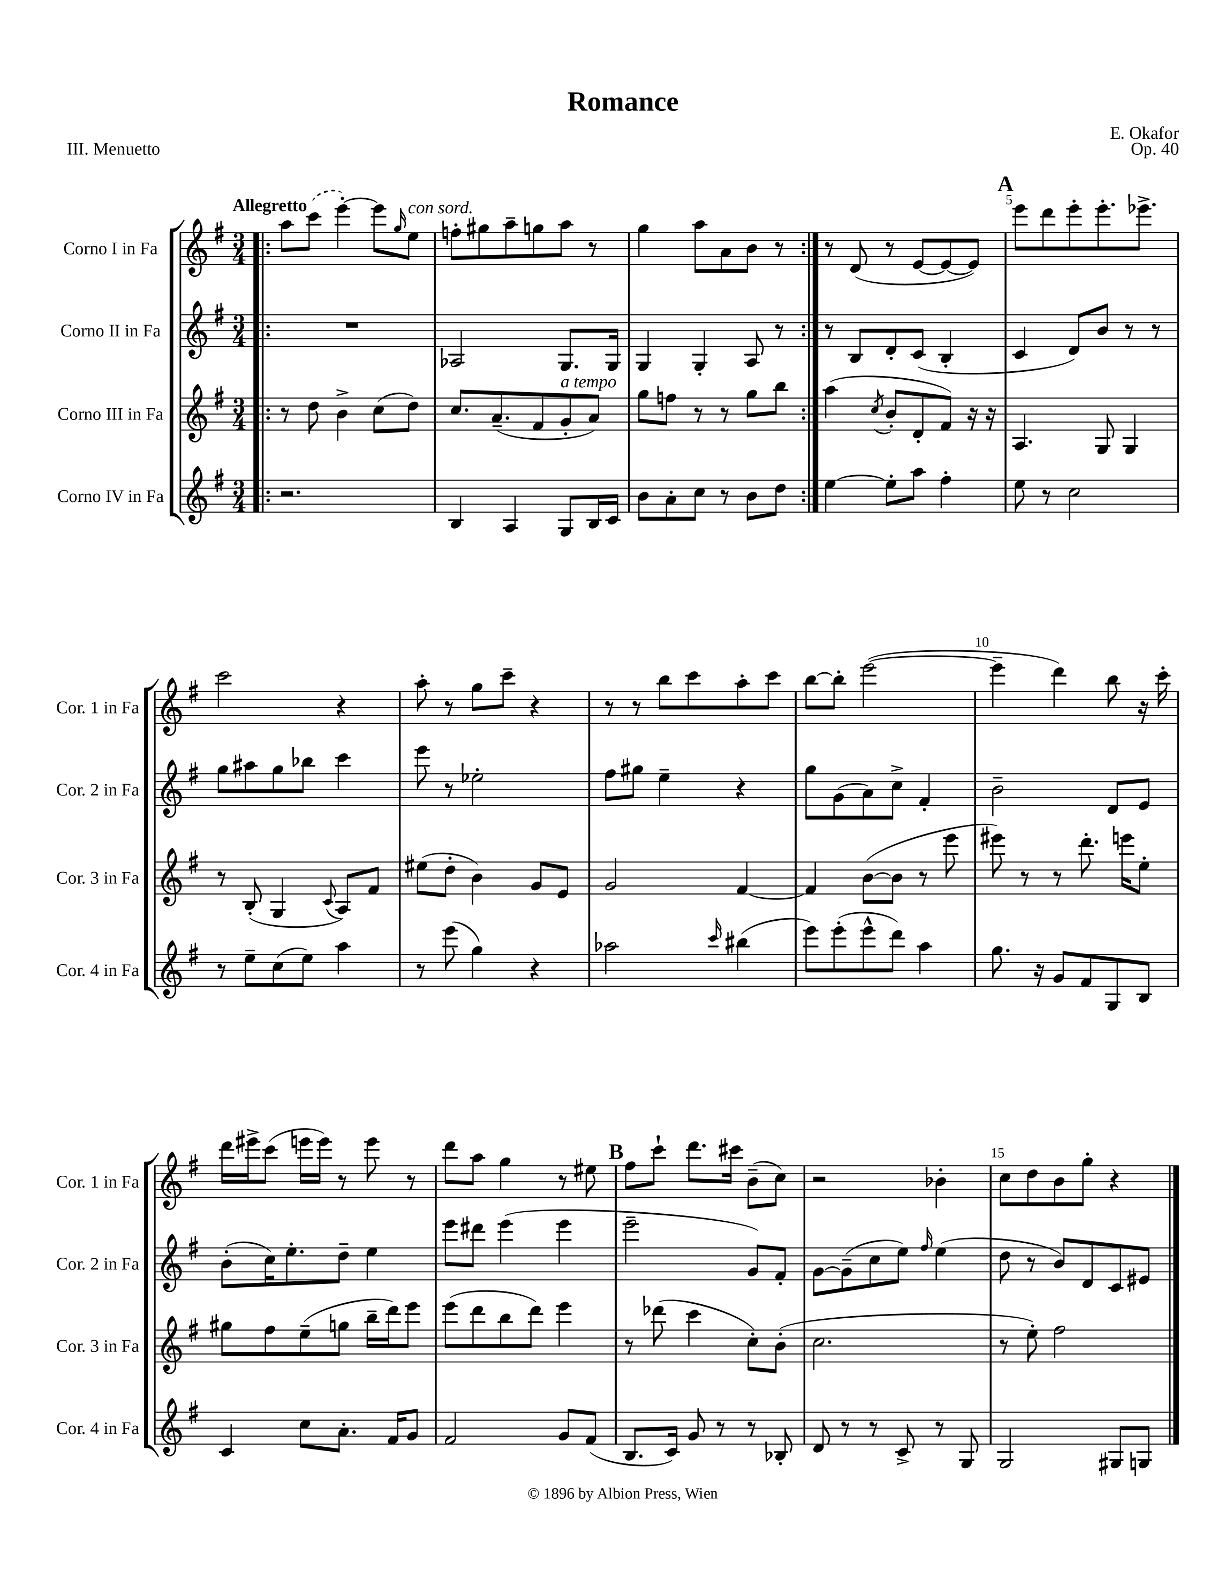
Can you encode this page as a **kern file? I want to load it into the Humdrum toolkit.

**kern	**kern	**kern	**kern
*part4	*part3	*part2	*part1
*staff4	*staff3	*staff2	*staff1
*I"Corno IV in Fa	*I"Corno III in Fa	*I"Corno II in Fa	*I"Corno I in Fa
*I'Cor. 4 in Fa	*I'Cor. 3 in Fa	*I'Cor. 2 in Fa	*I'Cor. 1 in Fa
*clefG2	*clefG2	*clefG2	*clefG2
*k[f#]	*k[f#]	*k[f#]	*k[f#]
*M3/4	*M3/4	*M3/4	*M3/4
=1!|:	=1!|:	=1!|:	=1!|:
!	!	!	!LO:TX:a:B:t=Allegretto
2.r	8r	2.r	8aa\L
.	8dd\	.	(8ccc\J
.	4b^\	.	[4eee'\)
.	(8cc\L	.	8eee\L]
.	.	.	16qqgg/
!	!	!	!LO:TX:a:i:t=con sord.
.	8dd\J)	.	8ee\J
=2	=2	=2	=2
4B/	8.cc/L	2A-X/	8ffn'\L
.	.	.	8gg#X\
.	(8.a~/	.	.
4A/	.	.	8aa~\
.	8f#/	.	8ggn\
!	!LO:TX:a:i:t=a tempo	!	!
8G/L	8g'/	8.G/L	8aa\J
16B/L	8a/J)	.	8r
16c/JJ	.	16G/Jk	.
=3	=3	=3	=3
8b\L	8gg\L	4G/	4gg\
8a'\	8ffn\J	.	.
8cc\J	8r	4G'/	8aa\L
8r	8r	.	8a\
8b\L	8gg\L	8A/	8b\J
8dd\J	8bb\J	8r	8r
=4:|!	=4:|!	=4:|!	=4:|!
[4ee\	(4aa\	8r	8r
.	.	8B/L	(8d/
.	8qcc/	.	.
8ee'\L]	8b'/L	8d'/	8r
8aa\J	8d'/	(8c/J	[8e/L
4ff#'\	8f#/J)	4B'/	8e/_
.	16r	.	8e/J])
.	16r	.	.
!!LO:REH:place=s1:t=A
=5	=5	=5	=5
8ee\	4.A/	4c/	8eee\L
8r	.	.	8ddd\
2cc\	.	8d/L)	8eee'\
.	8G/	8b/J	8.eee'\
.	4G/	8r	.
.	.	.	8.eee-X^\J
.	.	8r	.
!!LO:LB:g=z
=6	=6	=6	=6
8r	8r	8gg\L	2ccc\
8ee~\L	(8B'/	8aa#X\	.
(8cc\	4G/	8gg\	.
8ee\J)	.	8bb-X\J	.
.	8qqc/	.	.
4aa\	8A/L)	4ccc\	4r
.	8f#/J	.	.
=7	=7	=7	=7
8r	(8ee#X\L	8eee\	8aa'\
(8eee\	8dd'\J	8r	8r
4gg\)	4b\)	2ee-X'\	8gg\L
.	.	.	8ccc~\J
4r	8g/L	.	4r
.	8e/J	.	.
=8	=8	=8	=8
2aa-X\	2g/	8ff#\L	8r
.	.	8gg#X\J	8r
.	.	4ee~\	8bb\L
.	.	.	8ccc\
16qqccc/	.	.	.
(4bb#X\	[4f#/	4r	8aa'\
.	.	.	8ccc\J
=9	=9	=9	=9
8eee\L)	4f#/]	8gg\L	[8bb\L
(8eee'\	.	(8g\	8bb'\J]
8eee^^\	([8b\L	8a\)	([2eee\
8ddd\J)	8b\J]	8cc^\J	.
4aa\	8r	4f#'/	.
.	8eee\	.	.
=10	=10	=10	=10
8.gg\	8eee#X\)	2b~\	4eee~\]
.	8r	.	.
16r	.	.	.
8g/L	8r	.	4ddd\)
8f#/	8.ddd'\	.	.
8G/	.	8d/L	8bb\
.	16eeen\KL	.	.
8B/J	8ee'\J	8e/J	16r
.	.	.	16ccc'\
!!LO:LB:g=z
=11	=11	=11	=11
4c/	8gg#X\L	(8b'\L	16ddd\LL
.	.	.	16eee#X^\J
.	8ff#\	16cc\K)	(8ccc\J
.	.	8.ee'\	.
8cc\L	(8ee~\	.	16eeen\LL
.	.	.	16eee\JJ)
8.a'\J	8ggn\J	8dd~\J	8r
.	16bb~\LL	4ee\	8eee\
16f#/KL	16ddd\J)	.	.
8g/J	8eee\J	.	8r
=12	=12	=12	=12
2f#/	(8eee\L	8eee\L	8ddd\L
.	8ddd\	8ddd#X\J	8aa\J
.	8bb\	(4eee\	4gg\
.	8ddd\J)	.	.
8g/L	4eee\	4eee\	8r
(8f#/J	.	.	8ee#X\
!!LO:REH:place=s1:t=B
=13	=13	=13	=13
8.B/L	8r	2eee~\	8ff#\L
.	(8ddd-X\	.	8ccc`\J
16c/Jk)	.	.	.
8g/	4ccc\	.	8.ddd\L
8r	.	.	.
.	.	.	16ccc#X\Jk
8r	8cc'\L)	8g/L)	(8b~\L
8B-X'/	(8b'\J	8f#'/J	8cc\J)
=14	=14	=14	=14
8d/	2.cc\	[8g\L	2r
8r	.	(8g~\]	.
8r	.	8cc\	.
8c^/	.	8ee\J)	.
.	.	16qqff#/	.
8r	.	(4ee\	4b-X'\
8G/	.	.	.
=15	=15	=15	=15
2G/	8r	8dd\	8cc\L
.	8ee'\)	8r	8dd\
.	2ff#\	8b/L)	8b\
.	.	8d/	8gg'\J
8G#X/L	.	8c/	4r
8Gn/J	.	8e#X/J	.
==	==	==	==
*-	*-	*-	*-
